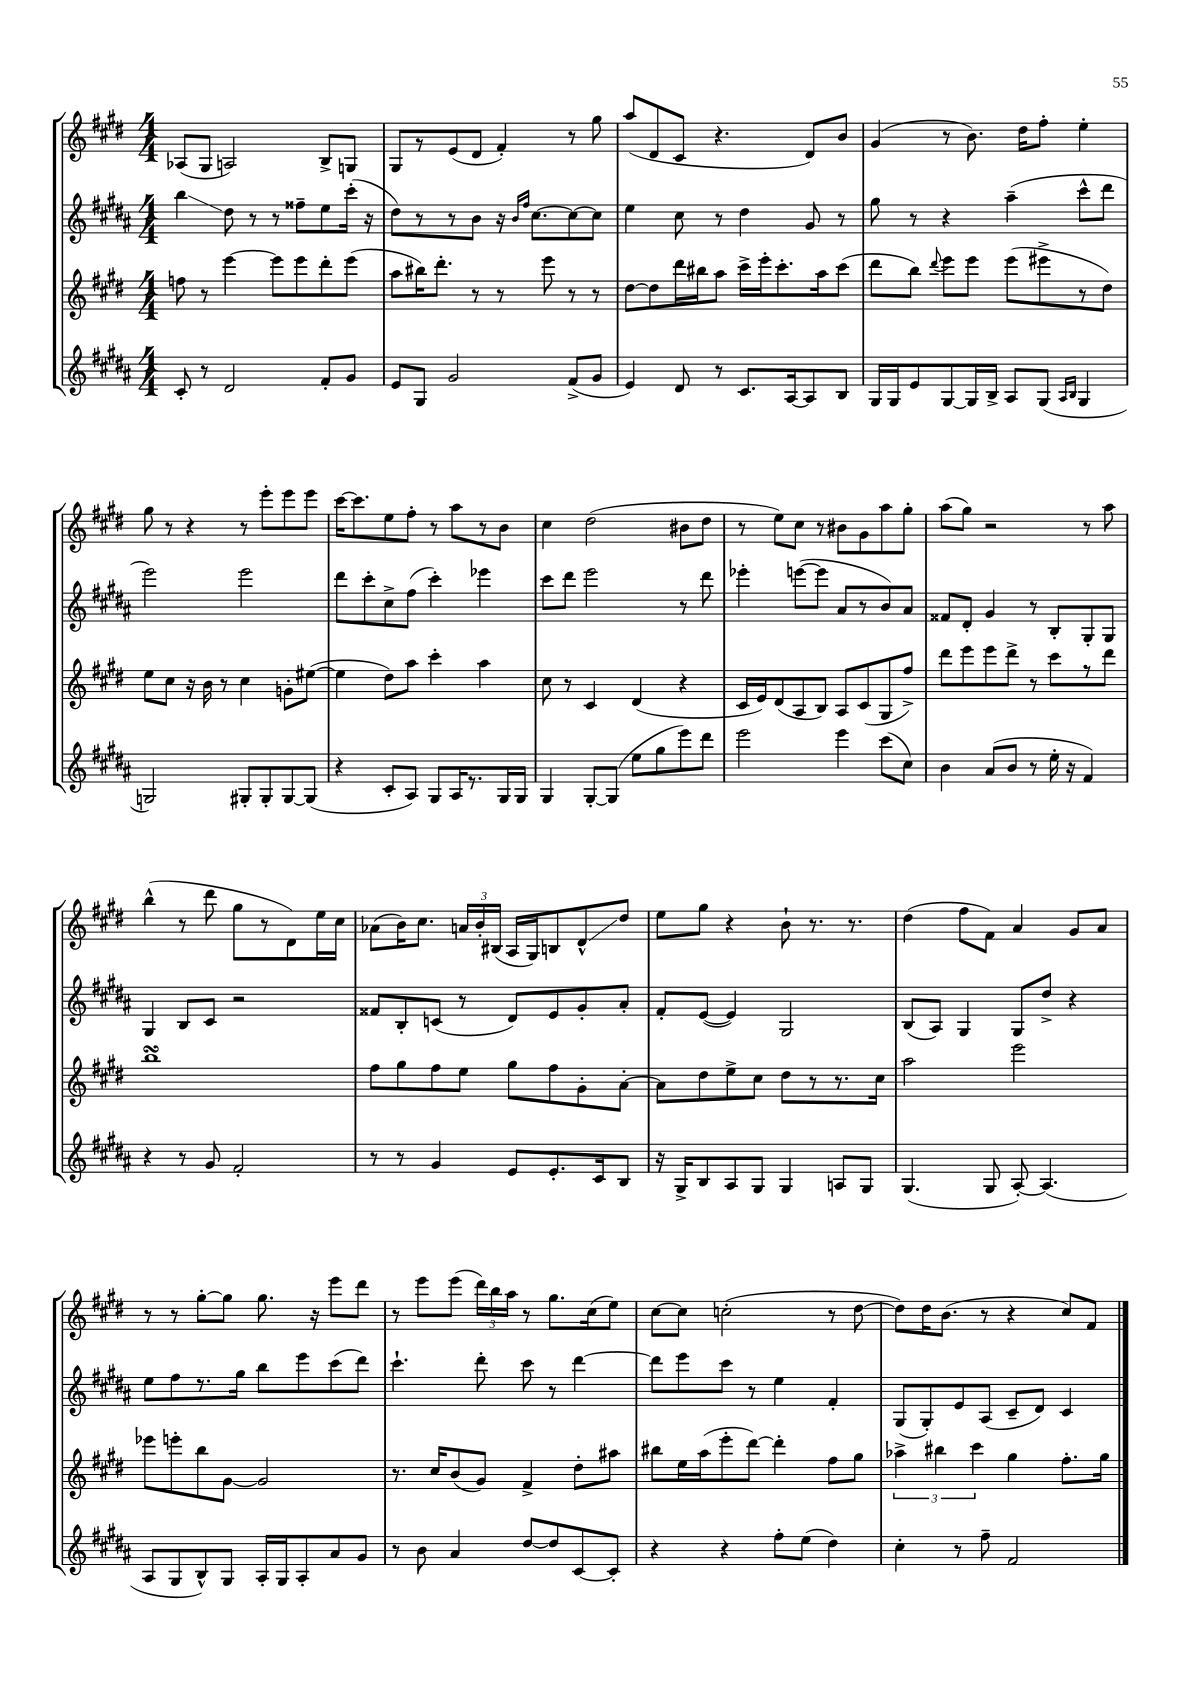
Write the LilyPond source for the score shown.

<<
\new StaffGroup <<
\new Staff = "s0" {
    \clef treble \key e \major \numericTimeSignature \time 4/4
    \autoBeamOff aes8[( gis8] a2) b8[-> g8] |
    gis8[ r8 e'8( dis'8] fis'4-.) r8 gis''8 |
    a''8[( dis'8 cis'8] r4. dis'8[) b'8] |
    gis'4( r8 b'8.) dis''16[ fis''8]-. e''4-. |
    gis''8 r8 r4 r8 e'''8[-. e'''8 e'''8] |
    cis'''16[~ cis'''8. e''8 fis''8]-. r8 a''8[ r8 b'8] |
    cis''4 dis''2( bis'8[ dis''8] |
    r8 e''8[) cis''8] r8 bis'8[ gis'8 a''8 gis''8]-. |
    a''8[( gis''8]) r2 r8 a''8 |
    b''4-^( r8 dis'''8 gis''8[ r8 dis'8) e''16 cis''16] |
    aes'8[( b'16) cis''8.] \tuplet 3/2 { a'16[ b'16-. bis16]( } a16[ gis16) b8 dis'8-^\glissando dis''8] |
    e''8[ gis''8] r4 b'8-! r8. r8. |
    dis''4( fis''8[ fis'8]) a'4 gis'8[ a'8] |
    r8 r8 gis''8[~-. gis''8] gis''8. r16 e'''8[ dis'''8] |
    r8 e'''8[ e'''8]( \tuplet 3/2 { dis'''16[) b''16 a''16] } r8 gis''8.[ cis''16( e''8]) |
    cis''8[~ cis''8] c''2-.( r8 dis''8~ |
    dis''8[) dis''16 b'8.]( r8 r4 cis''8[) fis'8] \bar "|." |
}
\new Staff = "s1" {
    \clef treble \key b \major \numericTimeSignature \time 4/4
    \autoBeamOff b''4\glissando dis''8 r8 r8 fisis''8[-- e''8 cis'''16]-.( r16 |
    dis''8[) r8 r8 b'8] r16 \grace { b'16[ fis''16] } cis''8.[~ cis''8~ cis''8] |
    e''4 cis''8 r8 dis''4 gis'8 r8 |
    gis''8 r8 r4 ais''4--( cis'''8[-^ dis'''8] |
    e'''2) e'''2 |
    dis'''8[ cis'''8-. cis''8-> fis''8]( cis'''4-.) ees'''4 |
    cis'''8[ dis'''8] e'''2 r8 dis'''8 |
    ees'''4-. e'''8[~( e'''8] ais'8[ r8 b'8) ais'8] |
    fisis'8[ dis'8]-. gis'4 r8 b8[-. gis8-. gis8] |
    gis4 b8[ cis'8] r2 |
    fisis'8[ b8-. c'8]( r8 dis'8[) e'8 gis'8-. ais'8]-. |
    fis'8[-. e'8]~( e'4) gis2 |
    b8[( ais8]) gis4 gis8[ dis''8]-> r4 |
    e''8[ fis''8 r8. gis''16] b''8[ e'''8 cis'''8( dis'''8]) |
    cis'''4.-! dis'''8-. cis'''8 r8 dis'''4~ |
    dis'''8[ e'''8 cis'''8] r8 e''4 fis'4-. |
    gis8[( gis8-.) e'8 ais8]( cis'8[-- dis'8]) cis'4 \bar "|." |
}
\new Staff = "s2" {
    \clef treble \key e \major \numericTimeSignature \time 4/4
    \autoBeamOff f''8 r8 e'''4~ e'''8[ e'''8 dis'''8-. e'''8]( |
    a''8[ bis''16) dis'''8.]-. r8 r8 e'''8 r8 r8 |
    dis''8[~ dis''8 dis'''16 bis''16 a''8] cis'''16[-> e'''16-. cis'''8.-. a''16 cis'''8]( |
    dis'''8[ b''8]) \appoggiatura { dis'''8 } e'''8[ e'''8] e'''8[( eis'''8-> r8 dis''8]) |
    e''8[ cis''8] r16 b'16 r8 cis''4 g'8[-. eis''8]~( |
    eis''4 dis''8[) a''8] cis'''4-. a''4 |
    cis''8 r8 cis'4 dis'4( r4 |
    cis'16[ e'16) dis'8( a8 b8]) a8[ cis'8( gis8 fis''8]->) |
    dis'''8[ e'''8 e'''8 dis'''8]-> r8 cis'''8[ r8 dis'''8] |
    b''1\turn |
    fis''8[ gis''8 fis''8 e''8] gis''8[ fis''8 gis'8-. a'8]~-. |
    a'8[ dis''8 e''8-> cis''8] dis''8[ r8 r8. cis''16] |
    a''2 e'''2 |
    ees'''8[ e'''8-. b''8 gis'8]~ gis'2 |
    r8. cis''16[ b'8( gis'8]) fis'4-> dis''8[-. ais''8] |
    bis''8[ e''16 a''16( e'''8-. dis'''8]~) dis'''4-. fis''8[ gis''8] |
    \tuplet 3/2 { aes''4-> bis''4 cis'''4 } gis''4 fis''8.[-. gis''16] \bar "|." |
}
\new Staff = "s3" {
    \clef treble \key b \major \numericTimeSignature \time 4/4
    \autoBeamOff cis'8-. r8 dis'2 fis'8[-. gis'8] |
    e'8[ gis8] gis'2 fis'8[->( gis'8] |
    e'4) dis'8 r8 cis'8.[ ais16~ ais8 b8] |
    gis16[ gis16 e'8 gis8~ gis16 b16]-> ais8[ gis8]( \grace { ais16[ b16] } gis4 |
    g2) gis8[-. gis8-. gis8~ gis8]( |
    r4 cis'8[-. ais8]) gis8[ ais16 r8. gis16 gis16] |
    gis4 gis8[~-. gis8]( e''8[ gis''8 e'''8) dis'''8] |
    e'''2 e'''4 cis'''8[( cis''8]) |
    b'4 ais'8[( b'8] r8 e''16-. r16 fis'4) |
    r4 r8 gis'8 fis'2-. |
    r8 r8 gis'4 e'8[ e'8.-. cis'16 b8] |
    r16 gis16[-> b8 ais8 gis8] gis4 a8[ gis8] |
    gis4.( gis8 ais8~-.) ais4.( |
    ais8[ gis8 b8-^) gis8] ais16[-. gis16 ais8-. ais'8 gis'8] |
    r8 b'8 ais'4 dis''8[~ dis''8 cis'8~ cis'8]-. |
    r4 r4 fis''8[-. e''8]( dis''4) |
    cis''4-. r8 fis''8-- fis'2 \bar "|." |
}
>>
>>
\layout { \context { \Score \remove "Bar_number_engraver" } }
